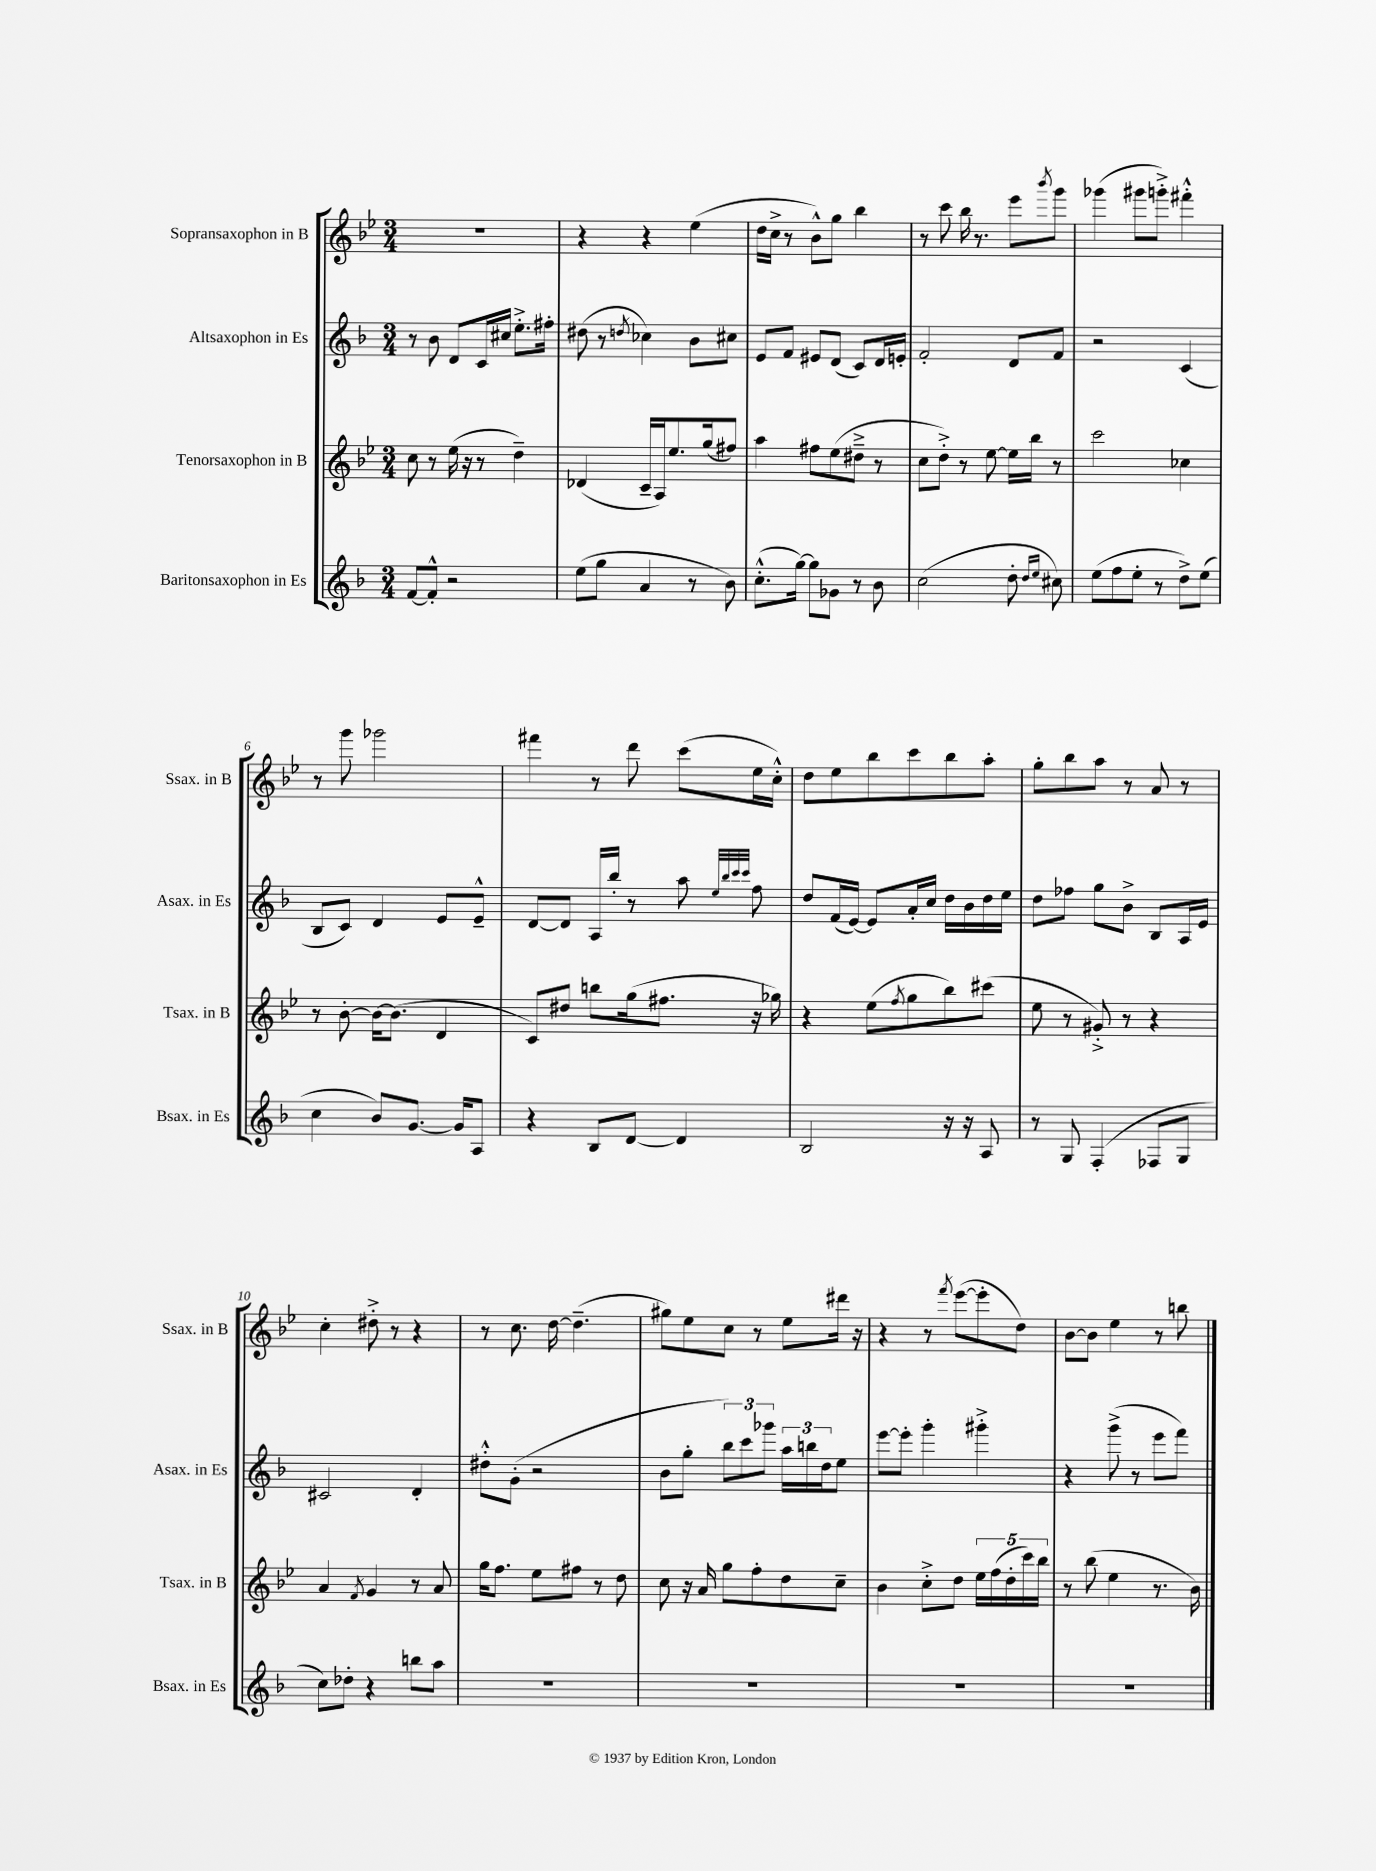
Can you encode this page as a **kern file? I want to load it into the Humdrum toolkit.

**kern	**kern	**kern	**kern
*staff4	*staff3	*staff2	*staff1
*clefG2	*clefG2	*clefG2	*clefG2
*k[b-]	*k[b-e-]	*k[b-]	*k[b-e-]
*M3/4	*M3/4	*M3/4	*M3/4
[8f	8cc	8r	2.r
8f'^^]	8r	8b-	.
2r	(16ee-	8d	.
.	16r	.	.
.	8r	16c	.
.	.	16cc#	.
.	4dd~)	8.ee'^	.
.	.	16ff#'	.
=	=	=	=
(8ee	(4d-	(8dd#	4r
8gg	.	8r	.
.	.	8qdd	.
4a	16c~	4cc-)	4r
.	16A)	.	.
.	8.ee-	.	.
8r	.	8b-	(4ee-
.	(16gg	.	.
8b-)	8ff#)	8cc#	.
=	=	=	=
(8.cc'^^	4aa	8e	16dd
.	.	.	16cc^
.	.	8f	8r
[16gg)	.	.	.
8gg]	8ff#	8e#	8b-^^)
8g-	(8ee-	(8d	8gg
8r	8dd#~^	8c)	4bb-
8b-	8r	16d	.
.	.	16e'	.
=	=	=	=
(2cc	8cc	2f'	8r
.	8dd'^)	.	8ccc
.	8r	.	16bb-
.	.	.	8.r
.	[8ee-	.	.
8dd'	16ee-]	8d	8eee-
.	16bb-	.	.
16qqdd	.	.	.
16qqee	.	.	8qbbb-
8cc#)	8r	8f	8ggg
=	=	=	=
(8ee	2ccc	2r	(4ggg-
8ff	.	.	.
8ee'	.	.	8ggg#
8r	.	.	8ggg'^)
8dd^)	4cc-	(4c	4fff#'^^
(8ee	.	.	.
=	=	=	=
4cc	8r	8B-	8r
.	[8b-'	8c)	8ggg
8b-)	16b-_	4d	2ggg-
.	(8.b-]	.	.
[8.g	.	.	.
.	4d	8e	.
16g]	.	.	.
8A	.	8e~^^	.
=	=	=	=
4r	8c)	[8d	4fff#
.	8dd#	8d]	.
8B-	8bb	16A	8r
.	.	16bb-'	.
[8d	(16gg	8r	8ddd
.	8.ff#	.	.
4d]	.	8aa	(8ccc
.	.	32qqee	.
.	.	32qqbb-	.
.	.	32qqccc	.
.	.	32qqccc	.
.	16r	8ff	16ee-
.	16gg-)	.	16cc'^^)
=	=	=	=
2B-	4r	8dd	8dd
.	.	(16f	8ee-
.	.	[16e)	.
.	(8ee-	8e]	8bb-
.	8qff	.	.
.	8gg	16a'	8ccc
.	.	16cc	.
16r	8bb-)	16dd	8bb-
16r	.	16b-	.
8A	(8ccc#	16dd	8aa'
.	.	16ee	.
=	=	=	=
8r	8ee-	8dd	8gg'
8G	8r	8ff-	8bb-
(4F'	8g#'^)	8gg	8aa
.	8r	8b-^	8r
8F-	4r	8B-	8a
8G	.	16A	8r
.	.	16e	.
=	=	=	=
8cc)	4a	2c#	4cc'
8dd-'	.	.	.
.	8qf	.	.
4r	4g	.	8dd#'^
.	.	.	8r
8bb	8r	4d'	4r
8aa	8a	.	.
=	=	=	=
2.r	16gg	8dd#'^^	8r
.	8.ff	.	.
.	.	(8g'	8.cc
.	8ee-	2r	.
.	.	.	[16dd
.	8ff#	.	(4.dd~]
.	8r	.	.
.	8dd	.	.
=	=	=	=
2.r	8cc	8b-	8gg#)
.	16r	8gg'	8ee-
.	16a	.	.
.	8gg	12bb-)	8cc
.	.	12ccc	.
.	8ff'	.	8r
.	.	12ggg-	.
.	8dd	24aa	8ee-
.	.	24bb	.
.	.	24dd	.
.	8cc~	8ee	16ddd#
.	.	.	16r
=	=	=	=
2.r	4b-	[8eee	4r
.	.	8eee']	.
.	8cc'^	4ggg'	8r
.	.	.	8qfff
.	8dd	.	([8eee-
.	20ee-	4ggg#'^	8eee-']
.	(20ff	.	.
.	20dd'	.	.
.	.	.	8dd)
.	20ccc)	.	.
.	20bb-	.	.
=	=	=	=
2.r	8r	4r	[8b-
.	(8bb-	.	8b-]
.	4ee-	(8ggg^	4ee-
.	.	8r	.
.	8.r	8eee	8r
.	.	8fff)	8bb
.	16b-)	.	.
==	==	==	==
*-	*-	*-	*-
